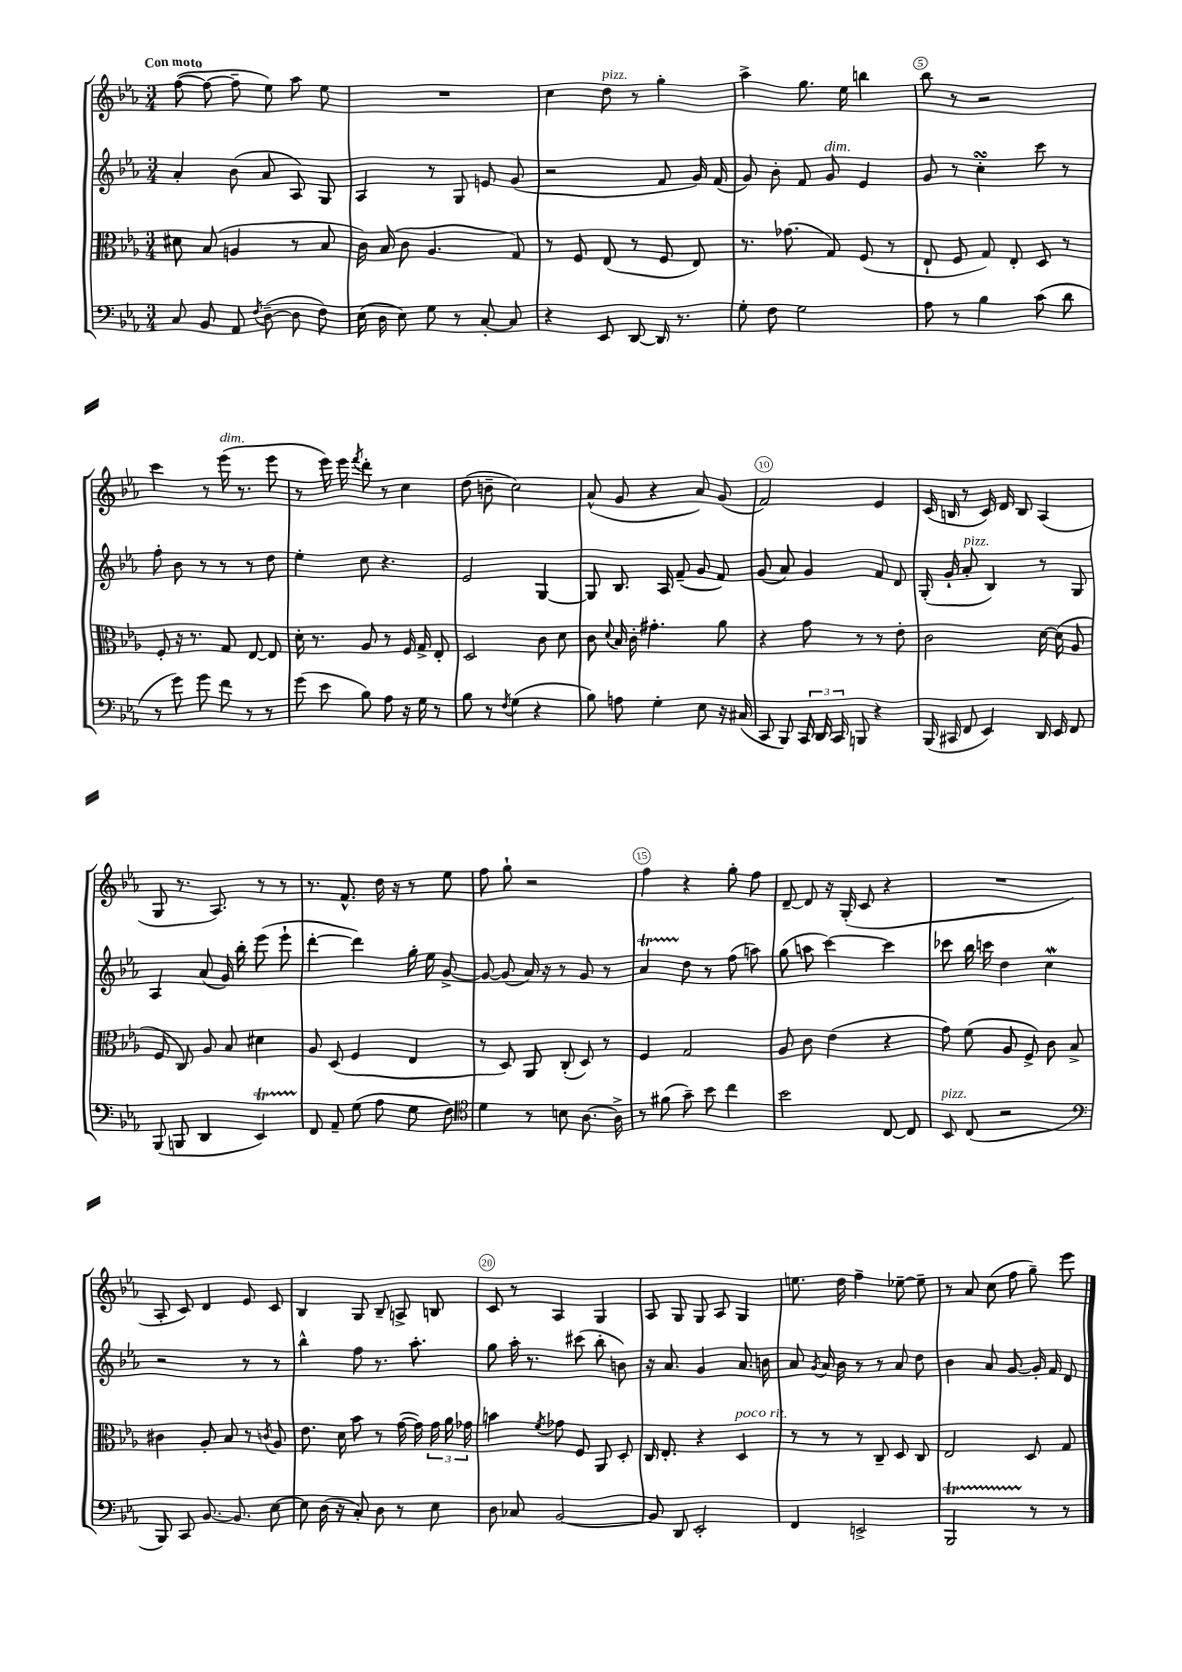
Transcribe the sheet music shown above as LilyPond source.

<<
\new StaffGroup <<
\new Staff = "s0" {
    \clef treble \key ees \major \numericTimeSignature \time 3/4 \tempo "Con moto"
    \autoBeamOff f''8~( f''8~ f''8-- ees''8) aes''8 ees''8 |
    R2. |
    c''4 d''8^\markup { \italic "pizz." } r8 g''4-. |
    aes''4-> g''8. ees''16 b''4 |
    bes''8 r8 r2 |
    c'''4 r8 ees'''16^\markup { \italic "dim." }( r8. ees'''8 |
    r8 ees'''16) ees'''16 \acciaccatura { f'''8 } d'''8-. r8 c''4 |
    d''8( b'8-- c''2) |
    aes'8-^( g'8 r4 aes'8) g'8( |
    f'2) ees'4 |
    c'16( b16 r8 c'16) d'16 b8 aes4( |
    g8 r8. aes8.) r8 r8 |
    r8. f'8.-^ d''16 r16 r8 ees''8 |
    f''8 g''8-! r2 |
    f''4 r4 g''8-. f''8 |
    d'8~-- d'8 r16 g16-.( c'8 r4 |
    R2. |
    aes8-. c'8) d'4 ees'8 c'8 |
    bes4 g8 bes8-- a8-> b8 |
    c'8 r8 aes4 g4 |
    aes8 g8 g8 aes8 g4 |
    e''8. d''16 f''4-- ees''8~-- ees''8-- |
    r8 aes'8 c''8( f''8 g''8--) ees'''8 \bar "|." |
}
\new Staff = "s1" {
    \clef treble \key ees \major \numericTimeSignature \time 3/4
    \autoBeamOff aes'4-. bes'8( aes'8 aes8) g8 |
    aes4 r8 g8 e'8 g'8( |
    r2 f'8 g'16) f'16( |
    g'8) bes'8-. f'8 g'8^\markup { \italic "dim." } ees'4 |
    g'8 r8 c''4-.\turn c'''8 r8 |
    f''8-. bes'8 r8 r8 r8 d''8 |
    ees''4-. c''8 r4. |
    ees'2 g4~ |
    g8 bes8. aes16 f'8--( g'8 f'8) |
    g'8( aes'8) g'4 f'8 d'8 |
    g16-.( g'16-! aes'8-.^\markup { \italic "pizz." } bes4) r8 g8 |
    aes4 aes'8( g'16) bes''16-. ees'''8( ees'''8-! |
    d'''4~-. d'''4) g''16-. ees''16 g'8~-> |
    g'8~ g'8( aes'16) r16 r8 g'8 r8 |
    aes'4\startTrillSpan d''8\stopTrillSpan r8 f''8( a''8) |
    g''8( a''8 c'''4~) c'''4 |
    ces'''8 bes''16 c'''16 d''4 c''4\mordent |
    r2 r8 r8 |
    bes''4-^ f''8 r8. aes''8.-. |
    g''8 aes''16-. r8. cis'''8( bes''8-. b'8) |
    r16 aes'8. g'4 aes'8. b'16 |
    aes'8 \acciaccatura { g'8 } aes'16 bes'16 r8 r8 aes'8 d''8 |
    bes'4 aes'8 g'8~ g'16-. f'16 d'8 \bar "|." |
}
\new Staff = "s2" {
    \clef alto \key ees \major \numericTimeSignature \time 3/4
    \autoBeamOff dis'8 bes8( a4 r8 bes8 |
    c'16) bes16( c'8 aes4. g8) |
    r8 f8 ees8( r8 f8 ees8) |
    r8. ges'8.( g8) f8( r8 |
    ees8-! f8 g8) ees8-. d8 r8 |
    f8-. r16 r8. g8 ees8~ ees8 |
    d'16-. r8. aes8 r8 f16 g16-> ees8-. |
    d2 c'8 d'8 |
    c'8 \appoggiatura { d'8 } bes16 c'16-. gis'4.-. aes'8 |
    r4 g'8 r8 r8 ees'8-. |
    c'2 d'16~ d'16( aes8 |
    f8 c8) aes8 bes8 dis'4 |
    aes8 d8( f4 ees4 |
    r8 d8) aes,8 c8-.( d8) r8 |
    f4 g2 |
    aes8 c'8 ees'4( r4 |
    g'8) f'8( aes8 f8->) c'8 bes8-> |
    cis'4 aes8-. bes8 r8 \acciaccatura { c'8 } aes8 |
    ees'8. d'16 bes'8 r8 g'16~( g'16) \tuplet 3/2 { g'16 aes'16 ges'16 } |
    b'4 \acciaccatura { f'8 } ges'8 f8 aes,8 d8-. |
    c16 ees8.-. r4 d4^\markup { \italic "poco rit." } |
    r8 r8 r8 c8-- d8 c8 |
    ees2 d8 g8 \bar "|." |
}
\new Staff = "s3" {
    \clef bass \key ees \major \numericTimeSignature \time 3/4
    \autoBeamOff c8 bes,8 aes,8 \acciaccatura { f8 } d8~--( d8 f8) |
    ees16( d16 ees8) g8 r8 c8~-. c8 |
    r4 ees,8 d,8~ d,16 r8. |
    g8-. f8 g2 |
    aes8 r8 bes4 c'8( d'8 |
    r8 g'8) g'8 f'8 r8 r8 |
    g'8( ees'8 bes8) aes8 r16 g16 r8 |
    bes8 r8 \acciaccatura { f8 } g4( r4 |
    bes8) a8 g4-. ees8 r16 cis16( |
    c,8 bes,,8) \tuplet 3/2 { c,16 d,16 c,16 } b,,8 r4 |
    bes,,16( cis,16 f,8 ees,4) d,16 ees,16 f,8 |
    bes,,8( b,,8 d,4 ees,4\startTrillSpan) |
    f,8\stopTrillSpan aes,8-- g8( aes8 g8 f8) |
    \clef tenor d'4 r8 b8 aes8.~ aes16-> |
    r8 fis'8( g'8--) bes'8 c''4 |
    bes'2 c8~ c8 |
    bes,8^\markup { \italic "pizz." } c8( r2 |
    \clef bass bes,,8) c,8 bes,8.~ bes,8. ees8~ |
    ees8 d16( r16 c8-.) d8 r8 ees8 |
    d8 ces8 bes,2~ |
    bes,8 d,8 ees,2-. |
    f,4 e,2-> |
    bes,,2\startTrillSpan r8\stopTrillSpan r8 \bar "|." |
}
>>
>>
\layout { \context { \Score \override BarNumber.break-visibility = ##(#f #t #t) barNumberVisibility = #(every-nth-bar-number-visible 5) \override BarNumber.stencil = #(make-stencil-circler 0.1 0.3 ly:text-interface::print) } }
